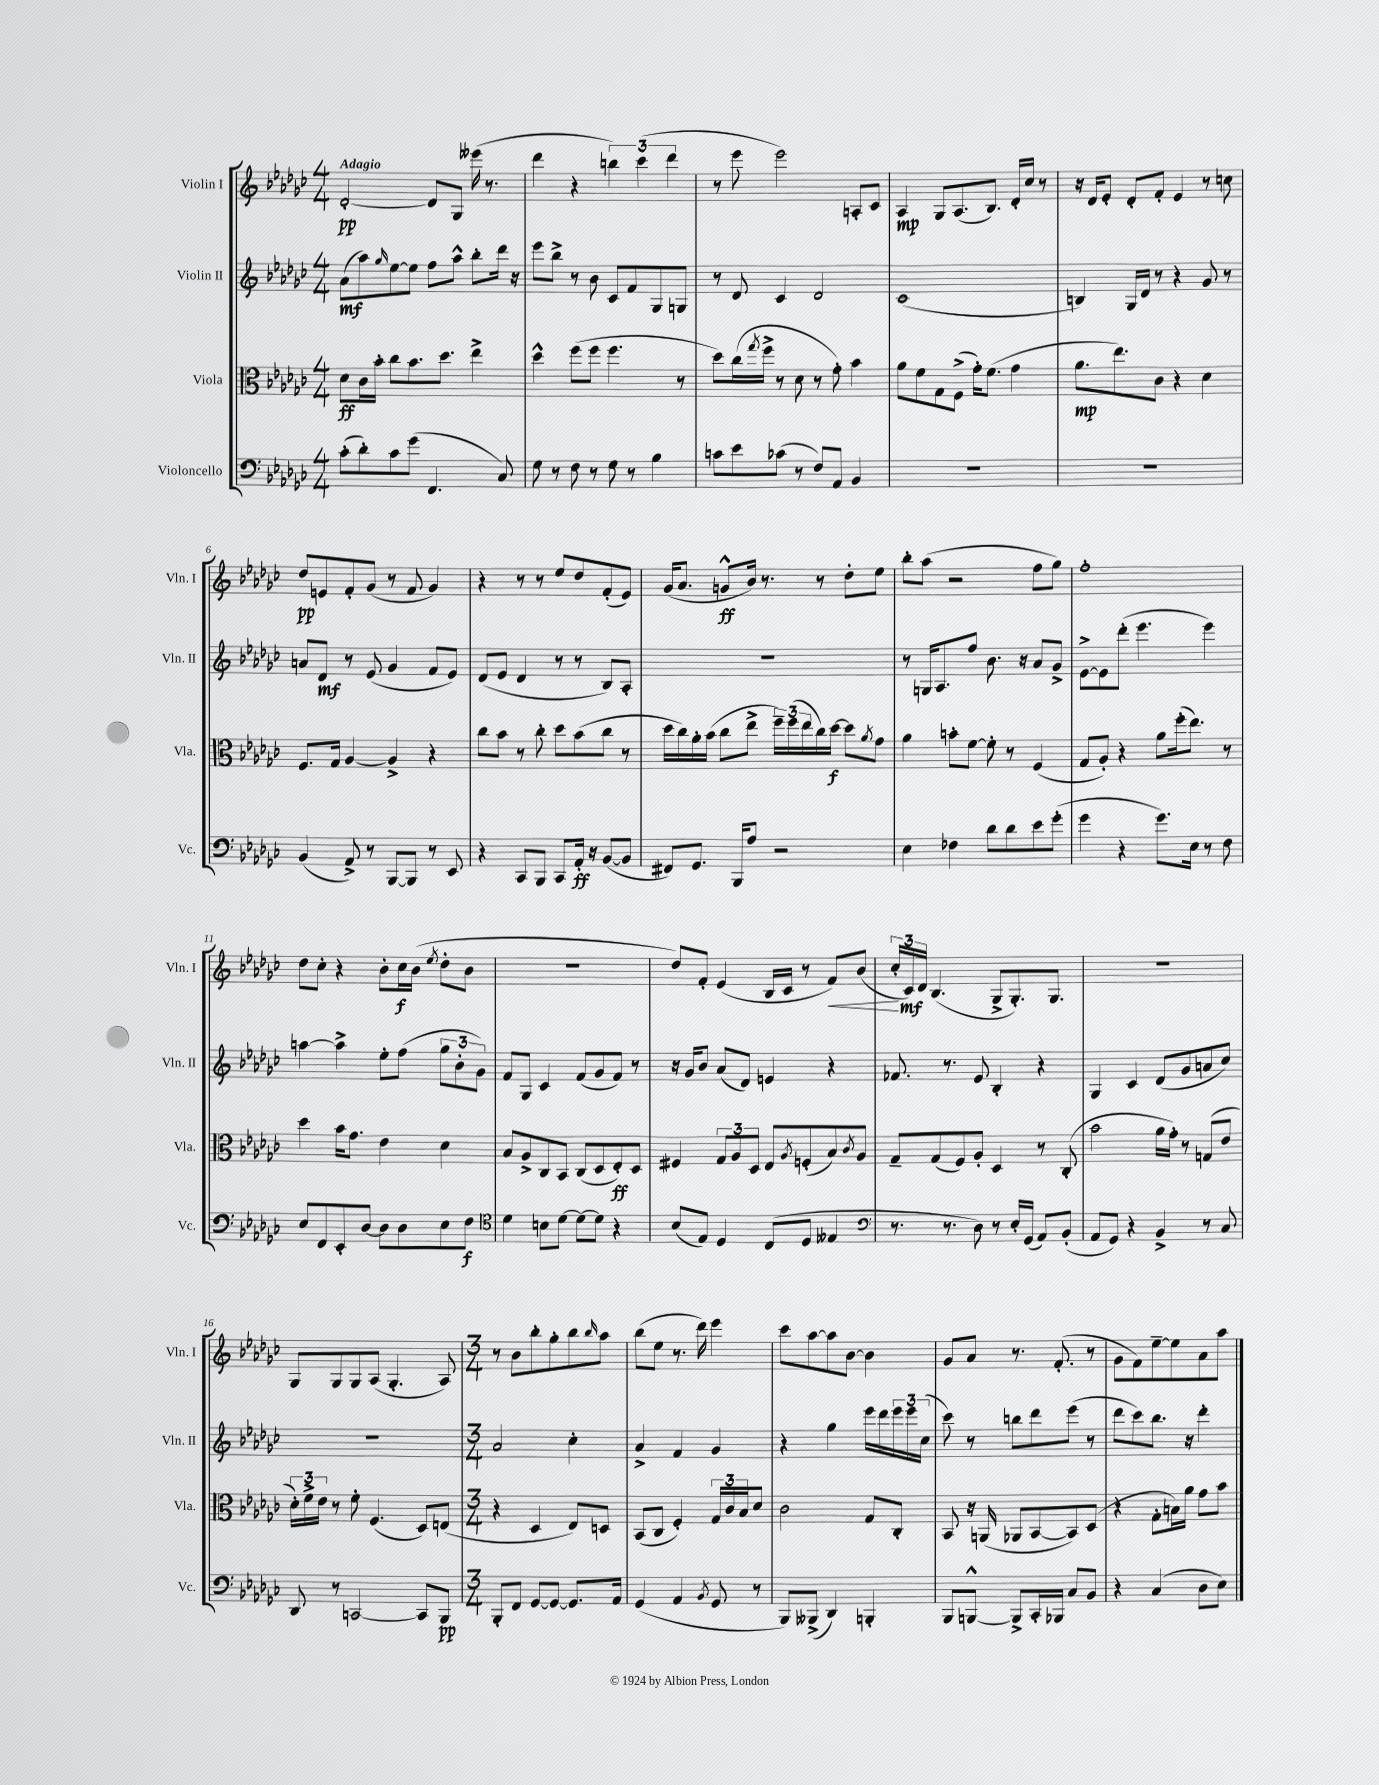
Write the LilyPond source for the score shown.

<<
\new StaffGroup <<
\new Staff = "s0" \with { instrumentName = "Violin I" shortInstrumentName = "Vln. I" } {
    \clef treble \key ges \major \numericTimeSignature \time 4/4 \tempo "Adagio"
    des'2~-.\pp des'8 ges8 eeses'''16( r8. |
    des'''4 r4 \tuplet 3/2 { b''4) ces'''4( des'''4 } |
    r8 ees'''8 ees'''2) a8-. ces'8 |
    aes4\mp ges8 aes8.( bes8.) des'16-. ces''16 r8 |
    r16 des'16 ees'8-. des'8-. f'8-. ees'4 r8 c''8 |
    des''8\pp e'8 f'8-. ges'8( r8 f'8 ges'4) |
    r4 r8 r8 ees''8 des''8 f'8-.( ees'8) |
    ges'16( aes'8. g'8-^\ff bes'16) r8. r8 des''8-. ees''8 |
    bes''8-. aes''8( r2 f''8 ges''8) |
    f''1-. |
    des''8 ces''8-. r4 bes'8-. ces''16\f bes'16( \acciaccatura { ees''8 } des''8-. bes'8 |
    R1 |
    des''8) f'8-. ees'4( bes16 ces'16 r8 f'8\<) bes'8( |
    \tuplet 3/2 { ces''16-.\! ces'16\mf) des'16 } bes4.( ges8-> ges8.-.) ges8. |
    r1 |
    ges8 ges8 ges8 aes8( ges4.-. aes8) |
    \numericTimeSignature \time 3/4 r8 bes'8 bes''8-. ges''8-. bes''8 \grace { bes''16 } aes''8 |
    bes''8( ees''8 r8. des'''16) ees'''4 |
    ces'''8 aes''8~ aes''8 bes'8~ bes'4 |
    ges'8 aes'8 r8. f'8.-.( r8 |
    ges'8 f'8) ees''8~-- ees''8 aes'8 aes''8 \bar "|." |
}
\new Staff = "s1" \with { instrumentName = "Violin II" shortInstrumentName = "Vln. II" } {
    \clef treble \key ges \major \numericTimeSignature \time 4/4
    aes'8\mf( aes''8) \grace { ges''16 } ees''8~ ees''8 f''8 aes''8-^ bes''8-. des'''16 r16 |
    ees'''8 bes''8-> r8 bes'8 ces'8 f'8 ges8 g8 |
    r8 des'8 ces'4 des'2 |
    ces'1( |
    b4) ges16 des'16 r8 r4 ges'8 r8 |
    a'8 des'8\mf r8 ees'8( ges'4 f'8 ees'8) |
    des'8( ees'8 des'4 r8 r8 bes8) aes8-. |
    R1 |
    r8 g16 aes8. f''8 bes'8. r16 aes'8 ges'8-> |
    ees'8~-> ees'8 des'''8-.( ees'''4. ees'''4) |
    a''4~ a''4-> ees''8-. f''8( \tuplet 3/2 { ges''8 bes'8-. ges'8) } |
    f'8 ges8 ces'4 f'8( ges'8 f'8) r8 |
    r16 ges'16 bes'8 aes'8( des'8) e'4 r4 |
    fes'8. r8. ees'8 bes4-. r4 |
    ges4 ces'4 des'8( ges'8 a'8 ces''8) |
    R1 |
    \numericTimeSignature \time 3/4 aes'2 ces''4-. |
    aes'4-> f'4 ges'4 |
    r4 ges''4 ees'''16 des'''16 \tuplet 3/2 { ees'''16 ees'''16 ces''16( } |
    ces'''8) r8 b''8 des'''8 ees'''8( r8 |
    des'''8 ces'''8) bes''8. r16 des'''4-. \bar "|." |
}
\new Staff = "s2" \with { instrumentName = "Viola" shortInstrumentName = "Vla." } {
    \clef alto \key ges \major \numericTimeSignature \time 4/4
    des'8\ff ces'16 bes'16-. ces''8 bes'8. des''8. ees''4-> |
    des''4-^ f''8( f''8 f''4. r8 |
    des''8) ces''16( \acciaccatura { ges''8 } f''16-> r8 des'8 r8 ges'8-.) bes'4 |
    aes'8 f'8 ges8 f8->( ges'16-.) f'8.( ges'4 |
    aes'8.\mp ees''8.) ces'8 r4 des'4 |
    f8. ges16 aes4~ aes4-> r4 |
    ces''8 bes'8 r8 ces''8-. des''8 bes'8( ces''8 r8 |
    des''16 ces''16) aes'16-. bes'16( ces''8 ees''8-> \tuplet 3/2 { f''16--) f''16( ees''16 } ces''16) des''16~\f des''8 \acciaccatura { aes'8 } ges'8 |
    aes'4 b'8-. f'8~ f'8-. r8 f4( |
    ges8 aes8-.) r4 aes'8 f''16-.( ees''8.) r8 |
    des''4 bes'16 ges'8. ees'4 des'4 |
    bes8 aes8-> ces8 bes,8 ces8( des8 ees8-.\ff) des8 |
    fis4 \tuplet 3/2 { ges8 aes8 des8 } ees8 \acciaccatura { aes8 } f8-.( bes8) \acciaccatura { ces'8 } aes8 |
    ges8-- ges8( f8) aes8-. des4 r8 ces8-.( |
    bes'2 aes'16 ges'16-.) r8 g8( ees'8 |
    \tuplet 3/2 { des'16-.) f'16-> ees'16 } r8 f'8-. f4.( des8) e8( |
    \numericTimeSignature \time 3/4 r4 des4 ees8) d8 |
    bes,8( ces8 f4-.) \tuplet 3/2 { ges16 ces'16 bes16 } des'8 |
    ces'2 ges8 ces8-. |
    bes,8 r16 a,16( aes,8 bes,8~ bes,8) des8( |
    r4 ges8-. b16) aes'16 ges'8 bes'8 \bar "|." |
}
\new Staff = "s3" \with { instrumentName = "Violoncello" shortInstrumentName = "Vc." } {
    \clef bass \key ges \major \numericTimeSignature \time 4/4
    ces'8-.( des'8-.) ces'8 ges'8( f,4. ces8) |
    ges8 r8 f8 r8 ges8 r8 bes4 |
    c'8 ees'8 ces'8( r8 f8) aes,8 bes,4 |
    R1 |
    R1 |
    bes,4( aes,8->) r8 bes,,8~ bes,,8 r8 ees,8 |
    r4 ces,8 bes,,8 ces,8 aes,16-.\ff r16 bes,8~( bes,8 |
    fis,8) ges,8. bes,,16 aes8 r2 |
    ees4 fes4 des'8 des'8 ees'8 ges'8-.( |
    ges'4 r4 ges'8.) ees16 r8 f8 |
    ees8 f,8 ees,8-. des8~ des8 des8 ees8 f8\f |
    \clef tenor des'4 b8 des'8~ des'8~ des'8 r4 |
    bes8( ees8) des4 ces8( des8 eeses4 |
    \clef bass r8. r8. des8) r8 ees16-. ges,16( aes,8) bes,8-.( |
    aes,8 ges,8) r4 bes,4-> r8 ces8 |
    des,8 r8 c,2~ c,8 bes,,8\pp |
    \numericTimeSignature \time 3/4 bes,,8-. f,8 ges,8~ ges,8~ ges,8. aes,16 |
    ges,4( aes,4 \acciaccatura { bes,8 } ges,8 r8 |
    bes,,8) beses,,8->( des,4) b,,4-. |
    bes,,8 b,,8~-^ b,,8-> ces,16-. bes,,16 ces8 bes,8 |
    r4 ces4( des8 ees8) \bar "|." |
}
>>
>>
